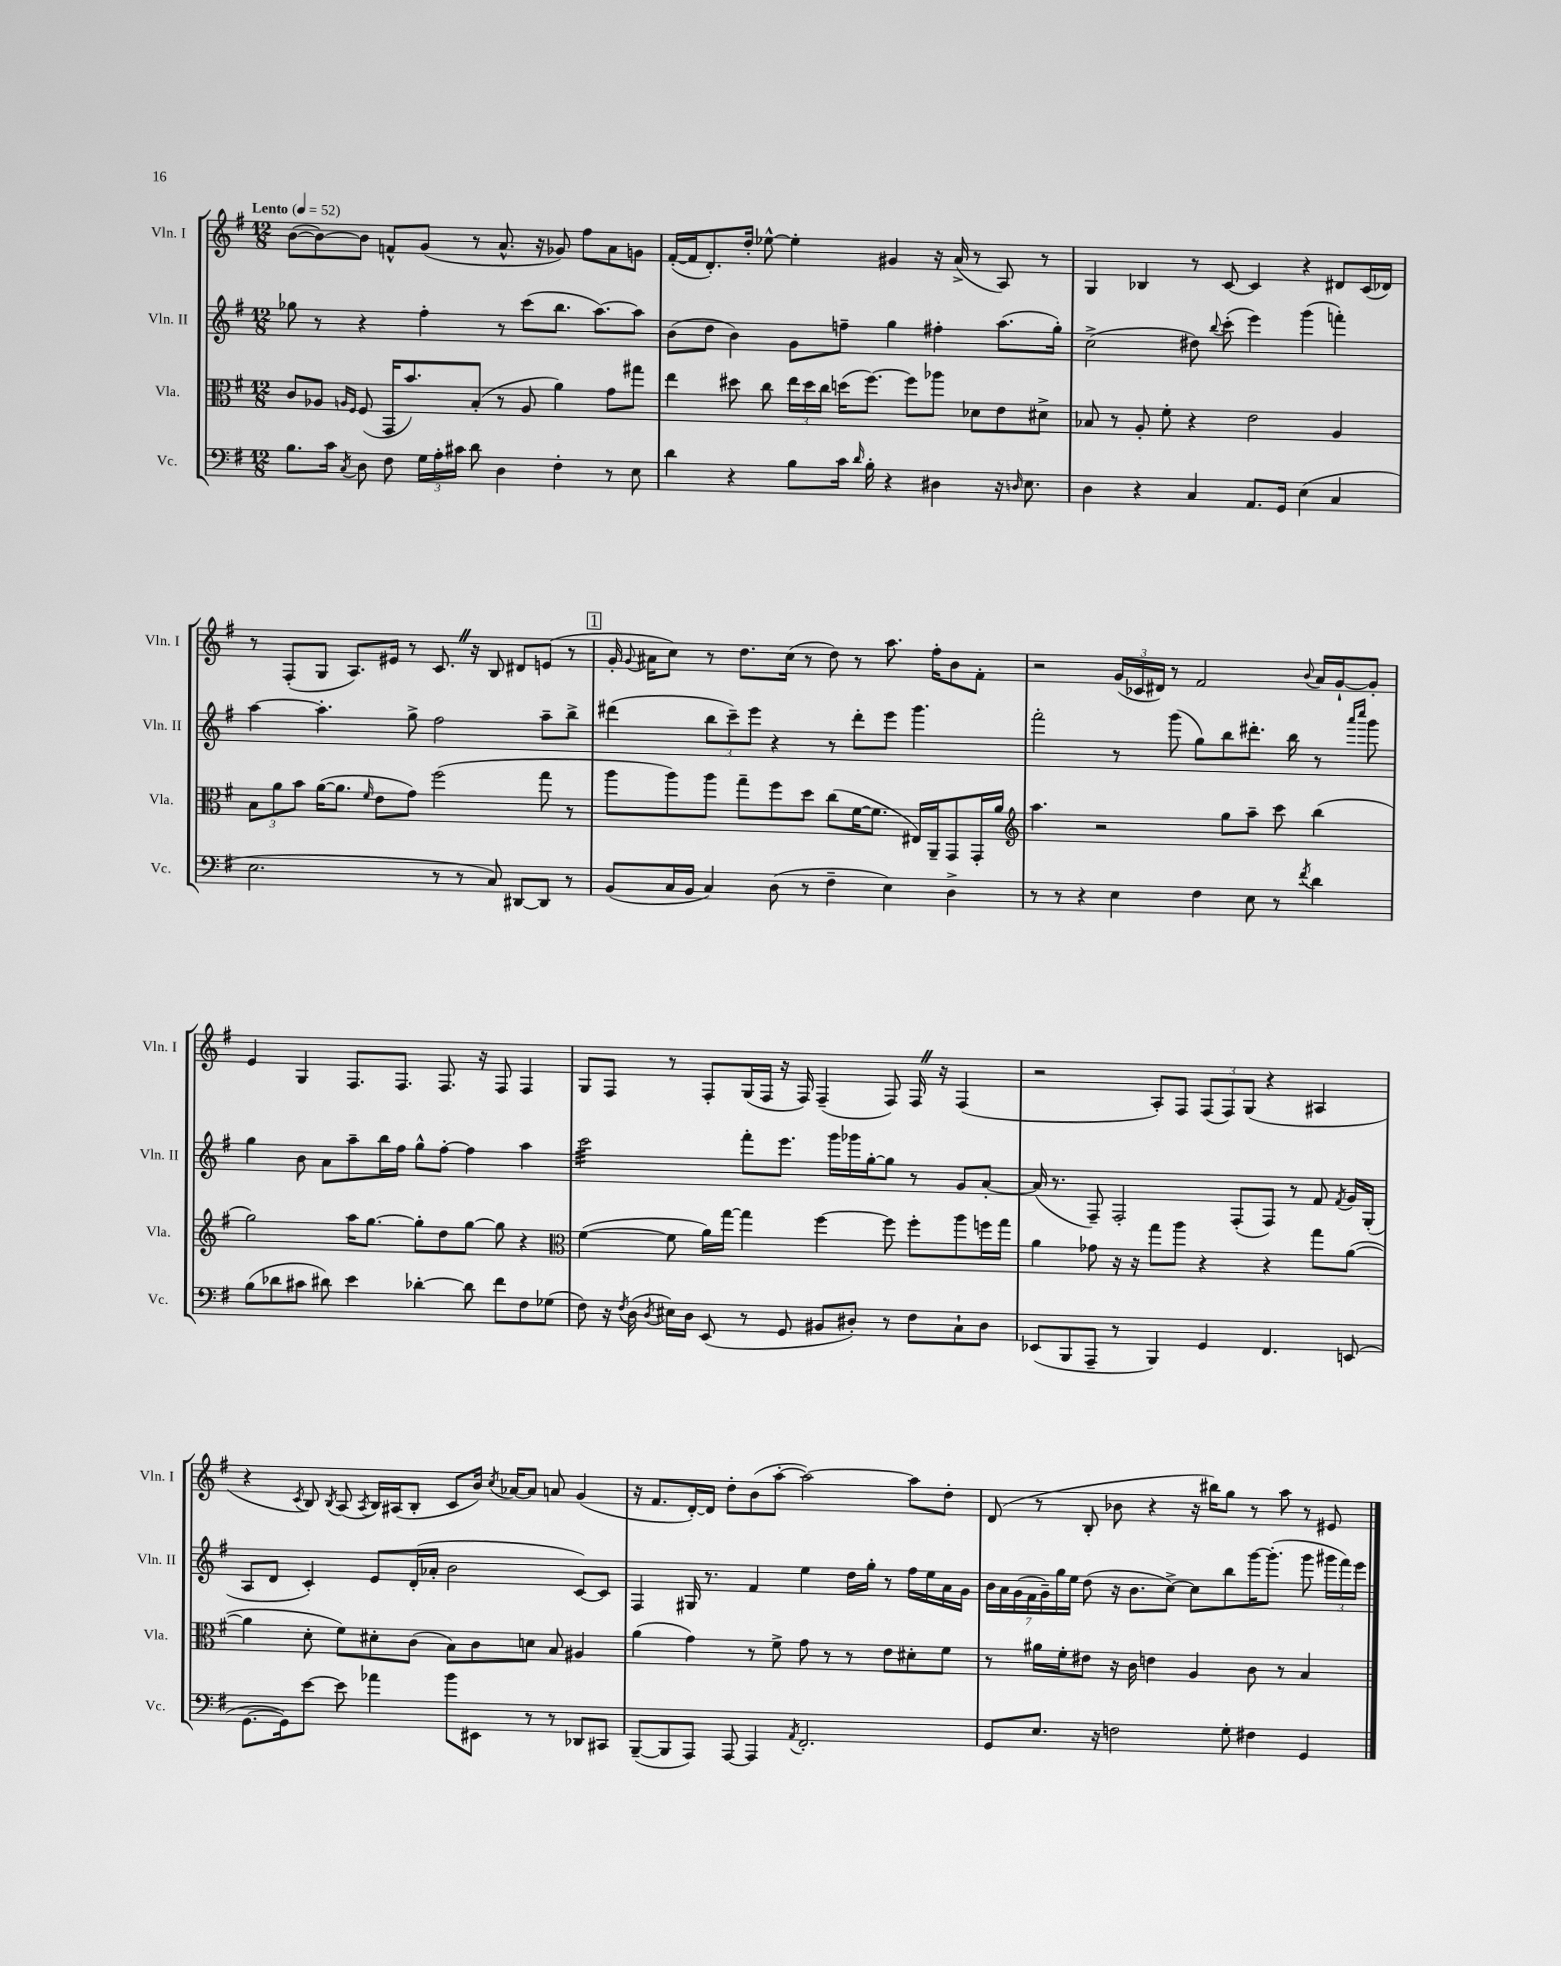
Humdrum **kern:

**kern	**kern	**kern	**kern
*part4	*part3	*part2	*part1
*staff4	*staff3	*staff2	*staff1
*I"Vc.	*I"Vla.	*I"Vln. II	*I"Vln. I
*I'Vc.	*I'Vla.	*I'Vln. II	*I'Vln. I
*clefF4	*clefC3	*clefG2	*clefG2
*k[f#]	*k[f#]	*k[f#]	*k[f#]
*M12/8	*M12/8	*M12/8	*M12/8
*MM52	*MM52	*MM52	*MM52
=1	=1	=1	=1
!	!	!	!LO:TX:a:B:t=Lento
8.B\L	8c/L	8gg-X\	([8b\L
.	8A-X/J	8r	8b\_)
16c\Jk	.	.	.
.	16qqAn/LL	.	.
8qC/	16qqF#/JJ	.	.
8D\	(8F#/	4r	8b\J]
8F#\	16GG/KL	.	8fn^^/L
.	8.b/)	.	.
24G\LL	.	4ff#'\	(8g/J
24A'\	.	.	.
24c#X\JJ	.	.	.
8d\	(8B'/J	.	8r
4D\	8r	8r	8.a^^/
.	8A/	(8ccc\L	.
.	.	.	16r
4F#'\	4a\)	8.bb\J	8g-X/)
.	.	.	8ff#\L
.	.	[8.aa\L)	.
8r	8g\L	.	8a\
8E\	8gg#X\J	8aa\J]	8gn\J
=2	=2	=2	=2
4d\	4ee\	(8b\L	([16f#'/LL
.	.	.	16f#/J]
.	.	8dd\J	8.d'/)
4r	8dd#X\	4b\)	.
.	.	.	16dd'/Jk
.	8cc\	.	[8ee-X^^\
8B\L	24ee\LL	8g\L	4ee-'\]
.	24dd#\	.	.
.	24cc\JJ	.	.
16c\Jk	(16ddn\KL	8ffn~\J	.
16qqd/	.	.	.
16B'\	[8.ff#\J)	.	.
4r	.	4gg\	4g#X/
.	8ff#\L]	.	.
4D#X\	8aa-X\J	4ff#X'\	16r
.	.	.	(16a^/
.	8d-X\L	.	8r
16r	8e\	(8.aa\L	8A/)
16qqDn/	.	.	.
8.E\	.	.	.
.	8d#X^\J	.	8r
.	.	16gg'\Jk)	.
=3	=3	=3	=3
4D\	8B-X/	(2cc^\	4G/
.	8r	.	.
4r	8A'/	.	4B-X/
.	8f#'\	.	.
4C/	4r	8dd#X\)	8r
.	.	8qqbb/	.
.	.	(8ccc'\	[8c/
8.AA/L	2e\	4eee\)	4c/]
16GG/Jk	.	.	.
(4E\	.	(4ggg\	4r
4C/	4A/	4fffn'\)	8d#X/L
.	.	.	(16c/L
.	.	.	16d-X/JJ)
!!LO:LB:g=z
=4	=4	=4	=4
2.E\	12B\L	[4aa\	8r
.	12a\	.	.
.	.	.	(8F#'/L
.	12b\J	.	.
.	([16a\KL	4.aa'\]	8G/J
.	8.a\J]	.	.
.	.	.	8.A/L)
.	16qqf#/	.	.
.	8e\L	.	.
.	.	.	16e#X/Jk
.	8g\J)	8gg^\	8r
8r	(2ff#\	2ff#\	8.cZ/
8r	.	.	.
.	.	.	16r
8C/)	.	.	8B/
[8DD#X/L	.	.	8d#X/L
8DD#/J]	8gg\	8aa~\L	(8en/J
8r	8r	8bb^\J	8r
!!LO:REH:place=s1:t=1
=5	=5	=5	=5
(8BB/L	8aa\L	(4ddd#X\	16g'/
.	.	.	8qqg/
.	.	.	16a#X\KL
16C/L	8aa\)	.	8cc\J)
16BB/JJ	.	.	.
4C/)	8aa\J	12bb\L	8r
.	.	12ccc~\)	.
.	8gg~\L	.	8.dd\L
.	.	12eee\J	.
(8D\	8ff#\	4r	.
.	.	.	(16cc\Jk
8r	8dd\J	.	8r
4F#~\	(8cc\L	8r	8dd\)
.	[16f#\K	8ddd#'\L	8r
.	8.f#\J]	.	.
4E\)	.	8eee\J	8.aa\
.	16E#X/LL)	4.ggg\	.
.	16AA~/J	.	16ff#'\KL
4D^\	8GG/	.	8b\
.	16GG'/L	.	8f#'\J
.	16a/JJ	.	.
=6	=6	=6	=6
*	*clefG2	*	*
8r	4.aa\	2fff#'\	2r
8r	.	.	.
4r	.	.	.
.	2r	.	.
4E\	.	8r	(24g/LL
.	.	.	24c-X/
.	.	.	24d#X/JJ)
.	.	(8ggg\	8r
4F#\	.	8gg\L)	2f#/
.	8gg\L	8bb\	.
8E\	8aa~\J	8.ddd#X'\J	.
8r	8ccc\	.	.
.	.	16bb\	.
8qf#/	.	.	8qqb/
4d\	(4bb\	8r	16a/LL
.	.	.	[16g`/J
.	.	16qqaaa/LL	.
.	.	16qqcccc/JJ	.
.	.	8ggg\	8g'/J]
!!LO:LB:g=z
=7	=7	=7	=7
(8B\L	2gg\)	4gg\	4e/
8d-X\	.	.	.
8c#X\J	.	8b\	4G/
8d#X\)	.	8a\L	.
4e\	16aa\KL	8aa~\	8.F#/L
.	[8.gg\J	.	.
.	.	16bb\L	.
.	.	16ff#\JJ	8.F#/J
[4d-X'\	8gg'\L]	8gg^^\L	.
.	8dd\	[8ff#'\J	8.F#/
8d-\]	[8gg\J	4ff#\]	.
.	.	.	16r
8f#\L	8gg\]	.	8F#/
8F#\	4r	4aa\	4F#/
(8G-X\J	.	.	.
=8	=8	=8	=8
*	*clefC3	*	*
*	*	*tremolo	*
8F#\)	([4f#\	32ccc\LLL	8G/L
.	.	32ccc\	.
.	.	32ccc\	.
.	.	32ccc\	.
16r	.	32ccc\	8F#/J
.	.	32ccc\	.
8qF#/	.	.	.
(16D\	.	32ccc\	.
.	.	32ccc\	.
8qD/	.	.	.
16E#X\LL)	8f#\]	32ccc\	8r
.	.	32ccc\	.
16D\JJ	.	32ccc\	.
.	.	32ccc\	.
(8EE/	16a\LL)	32ccc\	8F#'/L
.	.	32ccc\	.
.	[16gg\JJ	32ccc\	.
.	.	32ccc\JJJ	.
*	*	*Xtremolo	*
8r	4gg\]	8fff#'\L	(16G/L
.	.	.	16F#/JJ
8GG/	.	8.eee\J	16r
.	.	.	16F#/)
8BB#X/L	[4ff#\	.	(4F#~/
.	.	16ggg\LL	.
8D#X'/J)	.	16ggg-X\	.
.	.	[16gg'\J	.
8r	8ff#\]	8gg\J]	8F#/)
8F#\L	8ff#'\L	8r	16F#Z/
.	.	.	16r
8C`\	8aa\	8g/L	(4F#/
8D#\J	16ffn\L	[8a'/J	.
.	16gg\JJ	.	.
=9	=9	=9	=9
(8EE-X/L	4a\	(16a/]	2r
.	.	8.r	.
8BBB/	.	.	.
8AAA~/J	8g-X\	8F#~/)	.
8r	16r	2F#'/	.
.	16r	.	.
4BBB/)	8gg\L	.	8A'/L)
.	8aa\J	.	8F#/J
4GG/	4r	.	(12F#/L
.	.	.	12F#/)
.	.	(8F#'/L	.
.	.	.	(12G/J
4.FF#/	4r	8F#/J)	4r
.	.	8r	.
.	8gg\L	8f#/	4A#X/
.	.	8qf#/	.
(8EEn/	([8a\J	16g/LL	.
.	.	(16G'/JJ	.
!!LO:LB:g=z
=10	=10	=10	=10
[8.GG\L	4a\]	8A/L	4r
.	.	8d/J	.
16GG\k])	.	.	.
.	.	.	8qc/
[8e\J	8d'\	4c'/)	8B/)
.	.	.	8qB/
8e\]	8f#\L)	.	(8A/
.	.	.	8qA/
4a-X\	8d#X'\	8e/L	16B/LL)
.	.	.	(16A#X/J
.	(8c\J	(16d'/L	8B'/J
.	.	16a-X'/JJ	.
8b\L	8B\L)	2b\	8c/L
8EE#X\J	8c\	.	16b/Jk)
.	.	.	8qcc/
.	.	.	[16a-X/KL
8r	8dn\J	.	8a-/J]
8r	8B/	.	8an/
8DD-X/L	4A#X/	[8c/L)	(4g/
8CC#X/J	.	8c/J]	.
=11	=11	=11	=11
([8BBB~/L	(4a\	4F#/	16r
.	.	.	8.f#/L
8BBB/]	.	.	.
8AAA/J)	4g\)	16G#X/	[16d'/L)
.	.	8.r	16d/JJ]
[8AAA/	.	.	8dd'\L
4AAA/]	8r	4f#/	(8b\
.	8f#^\	.	[8aa'\J
8qAA/	.	.	.
2.FF#'/	8g\	4ee\	2aa\_)
.	8r	.	.
.	8r	16dd\LL	.
.	.	16gg'\JJ	.
.	8e\L	8r	.
.	8d#X'\	16ff#\LL	8aa\L]
.	.	16ee\	.
.	8f#\J	16a\	8dd'\J
.	.	16g\JJ	.
=12	=12	=12	=12
8GG/L	8r	28b\LL	(8d/
.	.	28a\	.
.	.	(28g\	.
.	.	28f#\	.
8.E/J	16a#X\LL	.	8r
.	.	28g~\)	.
.	.	28gg\	.
.	16f#'\J	.	.
.	.	28ee\JJ	.
.	8e#X\J	(8dd\	8B'/
16r	.	.	.
2Fn\	16r	16r	8b-X\
.	16c\	8.b\L	.
.	4en\	.	4r
.	.	[8cc^\J)	.
.	4A/	8cc\L]	16r
.	.	.	16bb#X\KL)
8G'\	.	8bb\	8gg\J
4F#X\	8c\	[16ggg\K	8r
.	.	(8.ggg'\J]	.
.	8r	.	8aa\
4GG/	4B/	8ggg\	8r
.	.	24ggg#X\LL	8e#X/
.	.	24fff#\)	.
.	.	24eee\JJ	.
==	==	==	==
*-	*-	*-	*-
